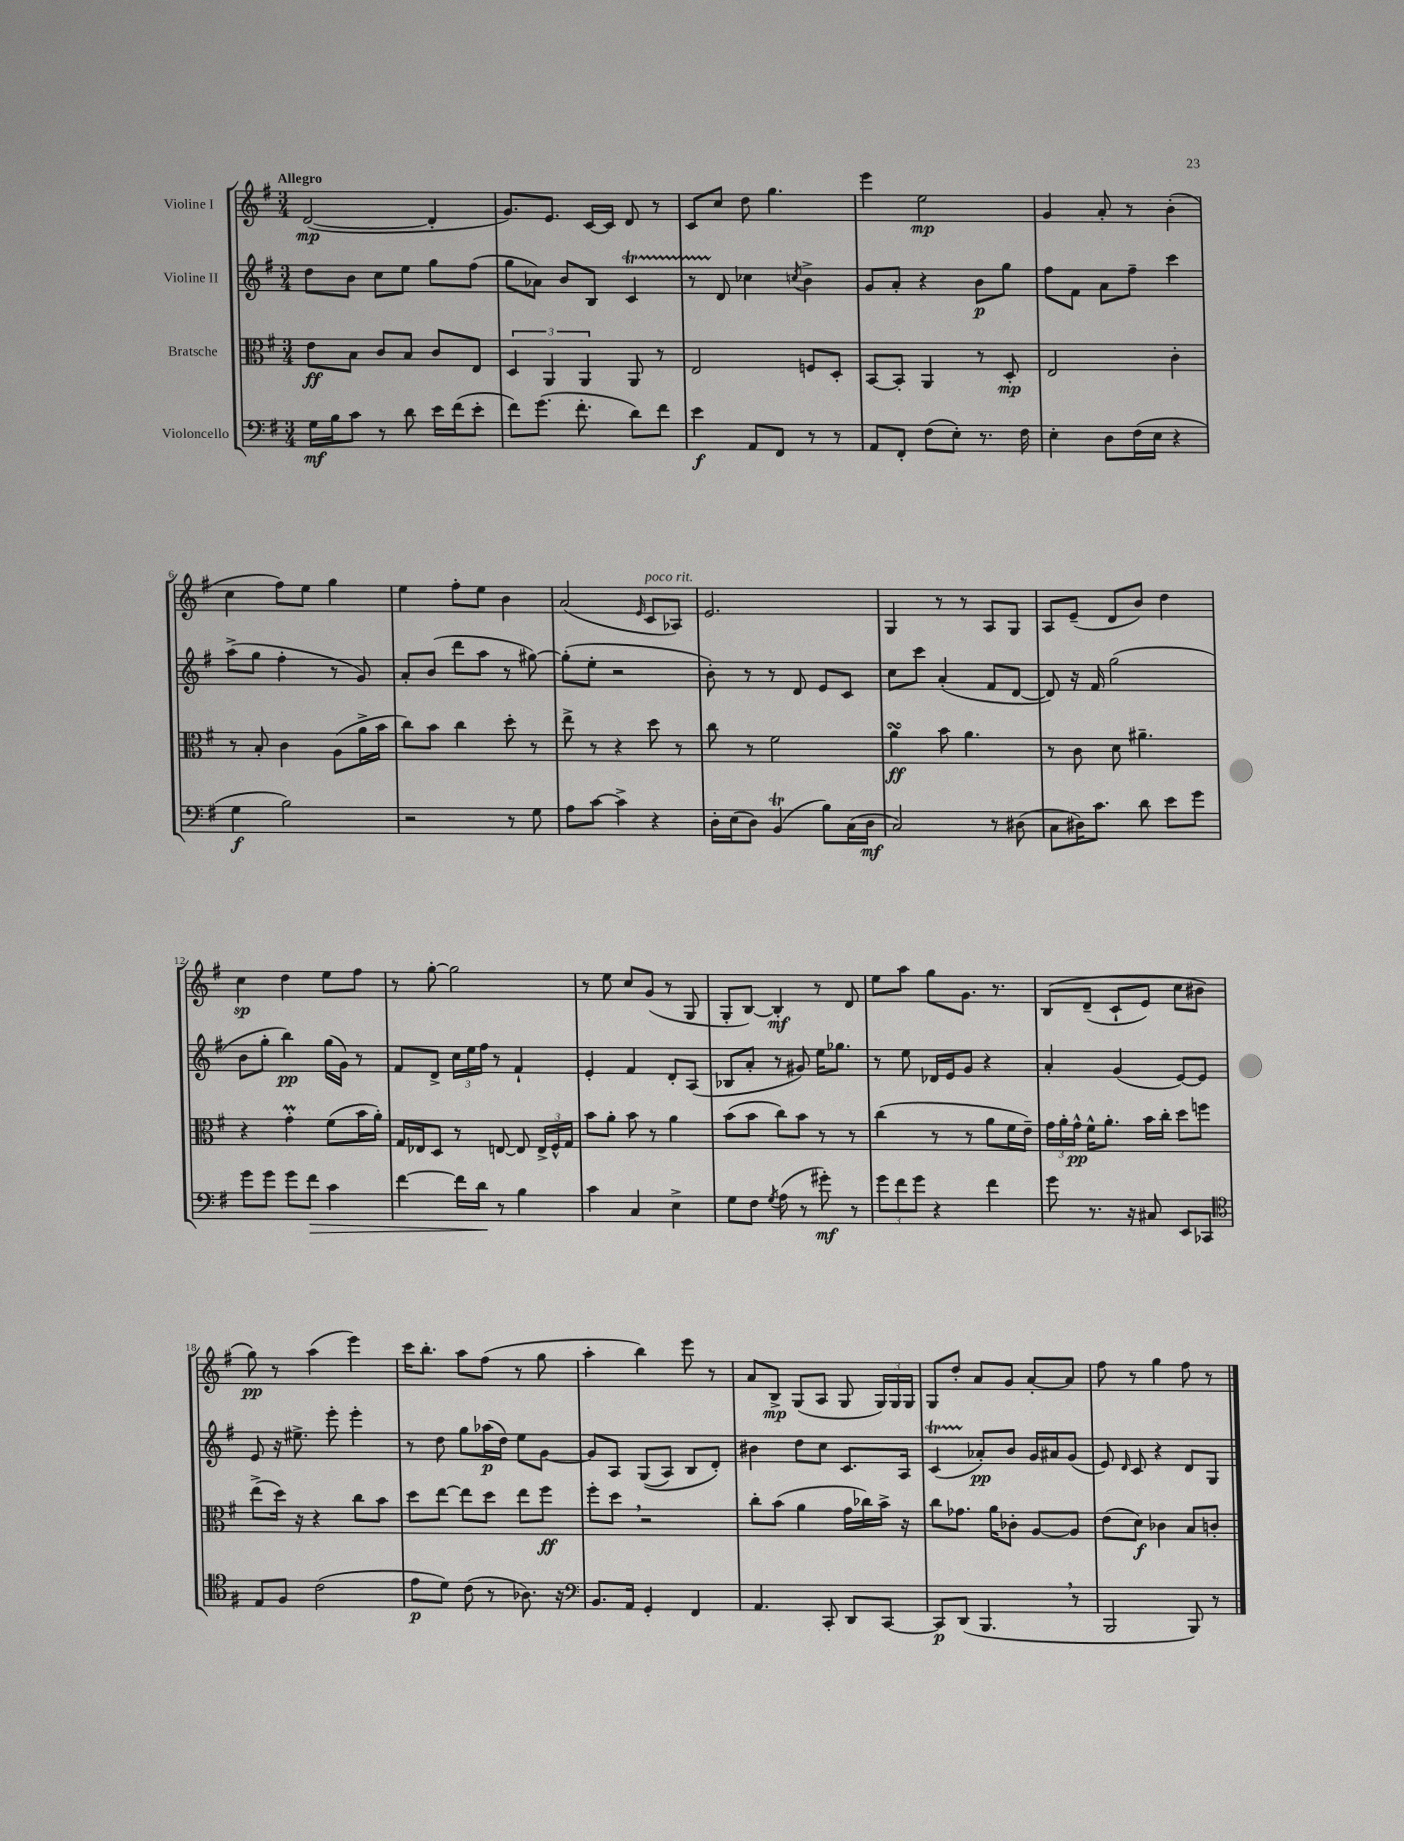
<<
\new StaffGroup <<
\new Staff = "s0" \with { instrumentName = "Violine I" } {
    \clef treble \key g \major \numericTimeSignature \time 3/4 \tempo "Allegro"
    \autoBeamOff d'2~\mp( d'4-. |
    g'8.[) e'8.] c'16[~ c'16] d'8 r8 |
    c'8[ c''8] d''8 g''4. |
    e'''4 e''2\mp |
    g'4 a'8-. r8 b'4-.( |
    c''4 fis''8[) e''8] g''4 |
    e''4 fis''8[-. e''8] b'4 |
    a'2( \grace { e'16 } c'8[^\markup { \italic "poco rit." } aes8]) |
    e'2. |
    g4 r8 r8 a8[ g8] |
    a8[ e'8]--( d'8[ b'8]) d''4 |
    c''4\sp d''4 e''8[ fis''8] |
    r8 g''8~-. g''2 |
    r8 e''8 c''8[ g'8]( r8 g8 |
    g8[-. b8]~) b4-.\mf r8 d'8 |
    e''8[ a''8] g''8[ g'8.] r8. |
    b8[\( d'8]--( c'8[-! e'8]) c''8[ bis'8] |
    g''8\pp\) r8 a''4( e'''4) |
    c'''16[ b''8.]-. a''8[ fis''8]( r8 g''8 |
    a''4-. b''4) e'''8 r8 |
    a'8[ b8]->\mp g8[( a8] g8 \tuplet 3/2 { g16[) g16 g16] } |
    g8[ d''8]-. a'8[ g'8] a'8[~-. a'8] |
    fis''8 r8 g''4 fis''8 r8 \bar "|." |
}
\new Staff = "s1" \with { instrumentName = "Violine II" } {
    \clef treble \key g \major \numericTimeSignature \time 3/4
    \autoBeamOff d''8[ b'8] c''8[ e''8] g''8[ fis''8]( |
    g''8[ aes'8]) b'8[ b8] c'4\startTrillSpan |
    r8 d'8\stopTrillSpan ces''4 \acciaccatura { c''8 } b'4-> |
    g'8[ a'8]-. r4 b'8[\p g''8] |
    fis''8[ fis'8] a'8[ fis''8]-- c'''4 |
    a''8[->( g''8] fis''4-. r8 g'8) |
    a'8[-. b'8]( d'''8[ a''8] r8 gis''8~) |
    gis''8[-.( e''8]-. r2 |
    b'8-.) r8 r8 d'8 e'8[ c'8] |
    c''8[ c'''8] a'4-.( fis'8[ d'8]~ |
    d'8) r16 fis'16 g''2( |
    b'8[ g''8]-. b''4\pp) g''16[( g'16]) r8 |
    fis'8[ d'8]-> \tuplet 3/2 { c''16[ e''16 fis''16] } r8 fis'4-! |
    e'4-. fis'4 d'8[-. a8]( |
    bes8[ a'8]-. r8 gis'8) e''16[ ges''8.] |
    r8 e''8 des'16[ e'16 g'8] r4 |
    a'4-. g'4( e'8[~) e'8] |
    e'8 r16 eis''8.-> e'''8-. e'''4-. |
    r8 d''8 g''8[ aes''16\p( d''16]) e''8[ g'8]~ |
    g'8[ a8] g8[(\( a8]) b8[ d'8]-.\) |
    bis'4 d''8[ c''8] c'8.[ a16] |
    c'4\startTrillSpan( aes'8[-.\stopTrillSpan\pp) b'8] g'16[ ais'16 g'8]( |
    e'8) \grace { d'16 } c'8 r4 d'8[ g8] \bar "|." |
}
\new Staff = "s2" \with { instrumentName = "Bratsche" } {
    \clef alto \key g \major \numericTimeSignature \time 3/4
    \autoBeamOff e'8[\ff b8] c'8[ b8] c'8[ e8] |
    \tuplet 3/2 { d4 a,4 a,4 } a,8 r8 |
    e2 f8[ d8]-. |
    b,8[~ b,8]-. a,4 r8 d8-.\mp |
    e2 c'4-. |
    r8 b8-. c'4 a8[( a'16-> b'16] |
    c''8[) b'8] c''4 d''8-. r8 |
    e''8-> r8 r4 d''8 r8 |
    c''8 r8 fis'2 |
    a'4\turn\ff b'8 a'4. |
    r8 c'8 d'8 ais'4.-- |
    r4 g'4-.\prall fis'8[( b'16 a'16]-.) |
    g16[ ees16 d8] r8 e8~ e8 \tuplet 3/2 { e16[-> fis16-^ g16] } |
    b'8[ a'8]-. b'8 r8 a'4 |
    b'8[( b'8] c''8[) b'8] r8 r8 |
    c''4( r8 r8 a'8[ fis'16 e'16]--) |
    \tuplet 3/2 { g'16[ a'16-. g'16]-^\pp } fis'16[-^ a'8.]-. b'16[ c''16]-. d''8[ f''8] |
    e''8[->( d''16]) r16 r4 c''8[ b'8] |
    d''8[ e''8]~ e''8[ d''8] e''8[ fis''8]\ff |
    fis''8[-. d''8] \breathe r2 |
    c''8[-. b'8]( a'4 g'16[ ces''16) b'16]-> r16 |
    c''8[ ges'8.] a'16[ ces'8]-. a8[~ a8] |
    e'8[( d'8]\f) ces'4 b8[ c'8]-. \bar "|." |
}
\new Staff = "s3" \with { instrumentName = "Violoncello" } {
    \clef bass \key g \major \numericTimeSignature \time 3/4
    \autoBeamOff g16[\mf b16 c'8] r8 d'8 e'16[ fis'16( e'8]-. |
    fis'8[) g'8.]( fis'8.-. d'8[) fis'8] |
    e'4\f a,8[ fis,8] r8 r8 |
    a,8[ fis,8]-. fis8[( e8]-.) r8. fis16 |
    e4-. d8[ fis16( e16] r4 |
    g4\f b2) |
    r2 r8 g8 |
    a8[ c'8]~ c'4-> r4 |
    d16[-. e16( d8]) b,4\trill( b8[) c16( d16]\mf |
    c2) r8 dis8( |
    c8[ dis16) c'8.] d'8 e'8[ g'8] |
    g'8[ g'8] g'8[ fis'8]\> c'4 |
    fis'4~ fis'16[ d'16]\! r8 b4 |
    c'4 c4 e4-> |
    g8[ fis8] \acciaccatura { g8 } a8( r8 gis'8-.\mf) r8 |
    \tuplet 3/2 { g'8[ fis'8 g'8] } r4 fis'4 |
    g'8 r8. r16 cis8 e,8[ ces,8] |
    \clef tenor e8[ fis8] c'2( |
    e'8[\p d'8]) c'8( r8 aes8.) r16 |
    \clef bass b,8.[ a,16] g,4-. fis,4 |
    a,4. c,8-. d,8[ c,8]~ |
    c,8[\p d,8]( b,,4. \breathe r8 |
    b,,2 b,,8) r8 \bar "|." |
}
>>
>>
